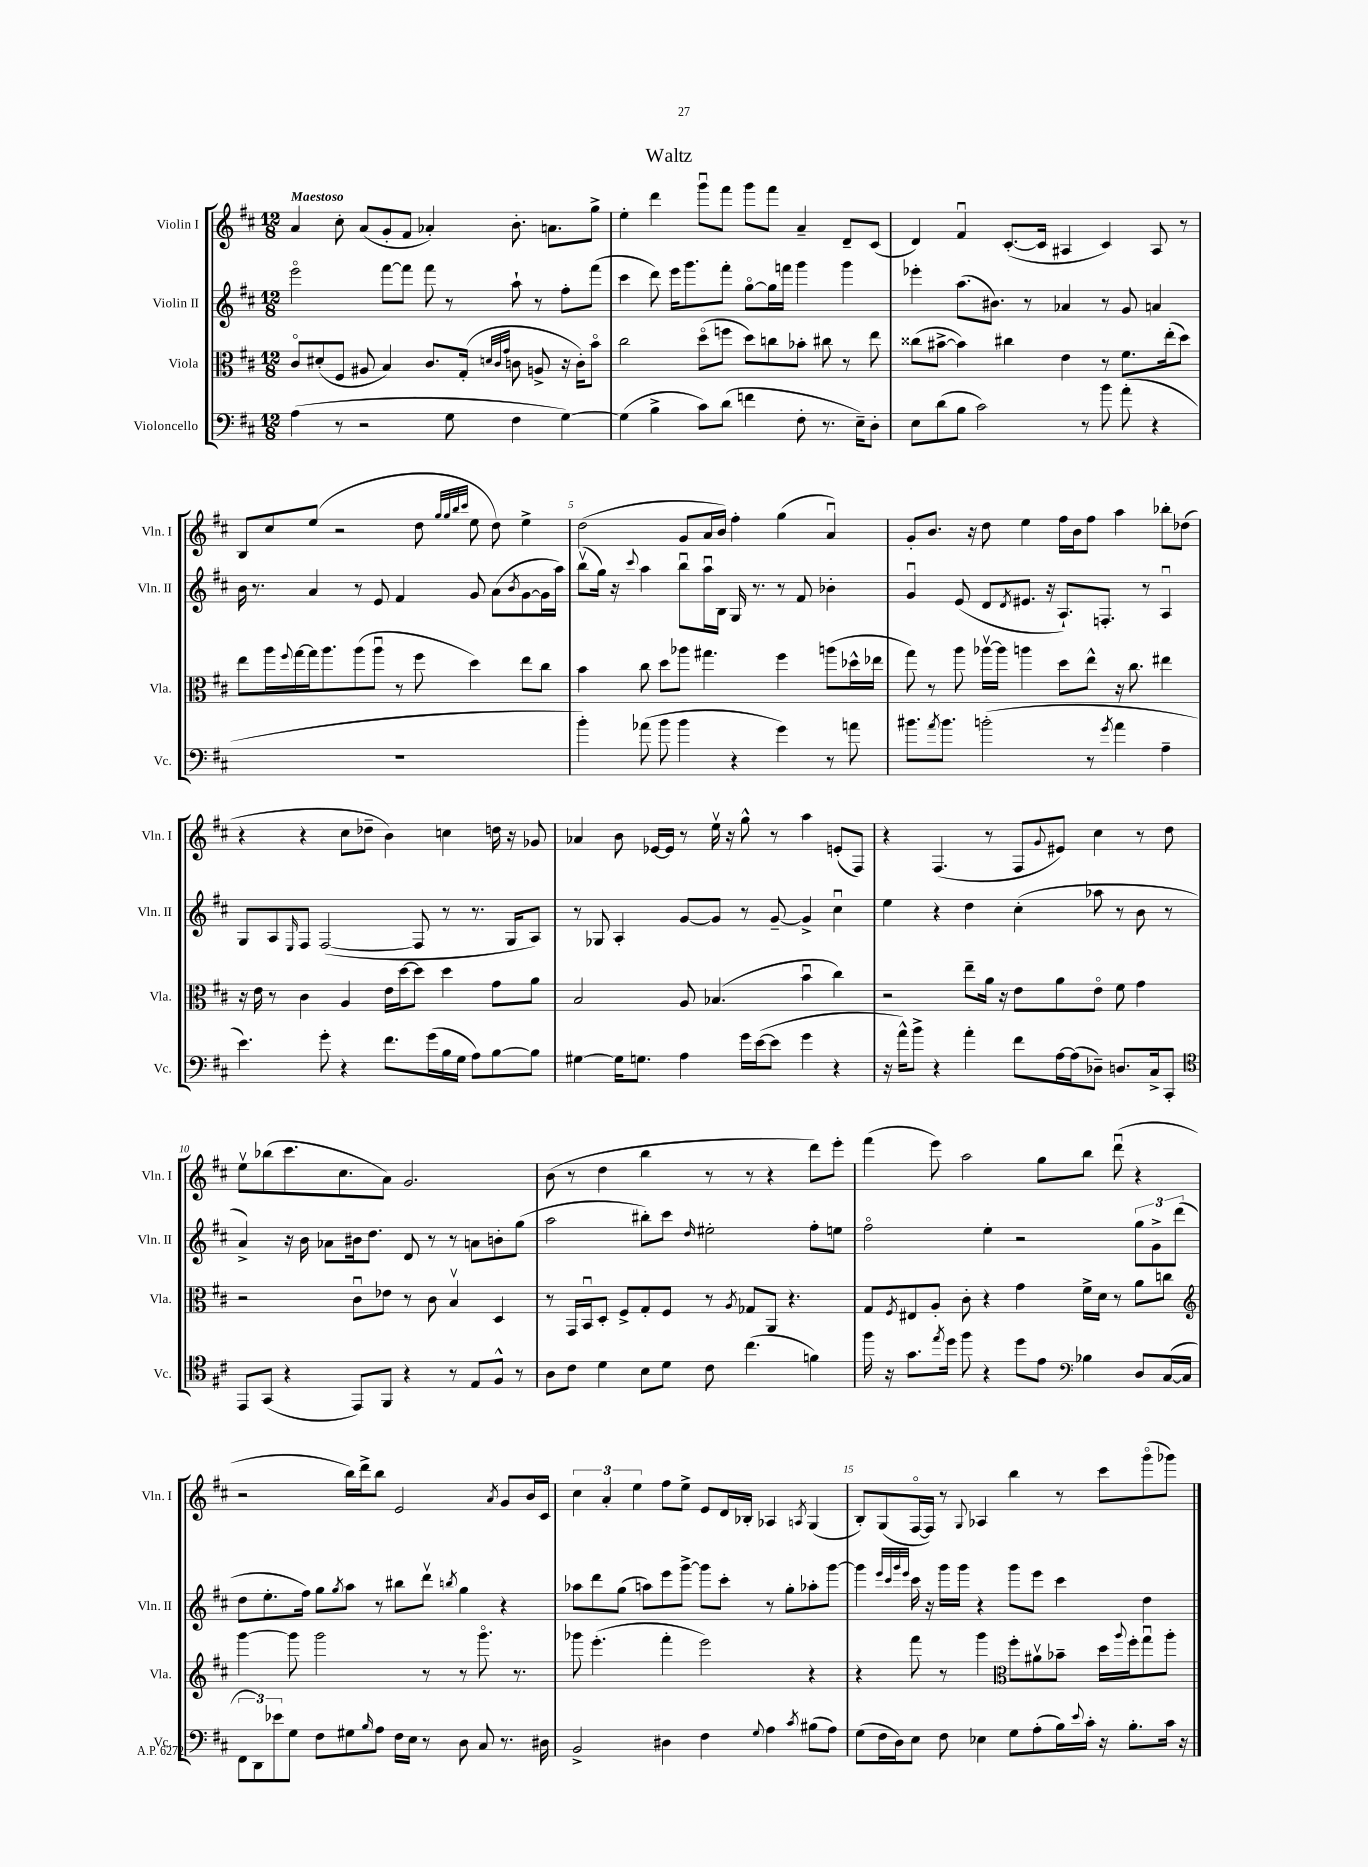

**kern	**kern	**kern	**kern
*part4	*part3	*part2	*part1
*staff4	*staff3	*staff2	*staff1
*I"Violoncello	*I"Viola	*I"Violin II	*I"Violin I
*I'Vc.	*I'Vla.	*I'Vln. II	*I'Vln. I
*clefF4	*clefC3	*clefG2	*clefG2
*k[f#c#]	*k[f#c#]	*k[f#c#]	*k[f#c#]
*M12/8	*M12/8	*M12/8	*M12/8
=1	=1	=1	=1
!	!	!	!LO:TX:a:B:t=Maestoso
(4A\	8c#/L	2eee\	4a/
.	(8d#X'/	.	.
8r	8F#/J	.	8cc#'\
2r	8A#X/	.	(8a/L
.	4B/)	[8fff#\L	8g'/
.	.	8fff#\J]	8f#/J
.	8.c#/L	8fff#\	4a-X'/)
8G\	.	8r	.
.	(16G'/Jk	.	.
.	32qqdn/LLL	.	.
.	32qqc#/	.	.
.	32qqg/JJJ	.	.
4F#\	8cn\	8aa`\	8.b'\
.	8An^/	8r	.
.	.	.	8.an\L
[4G\)	16r	8ff#'\L	.
.	16c'\KL)	.	.
.	8b\J	(8fff#\J	8gg^\J
=2	=2	=2	=2
(4G\]	2cc#\	4ccc#\	4ee'\
4B^\	.	8ddd\)	4ddd\
.	.	16eee\KL	.
.	.	8.ggg\	.
8c#\L)	(8dd\L	.	8gggu\L
(8d\J	8ffn\J	8fff#'\J	8fff#\J
4fn\	8dd\L)	[8gg\L	8ggg\L
.	8ccn\	16gg\L]	8fff#\J
.	.	16fffn\JJ	.
8F#'\	8b-X'\J	4ggg\	4a~/
8.r	8cc#X\	.	.
.	8r	4ggg\	8d~/L
16E~\KL)	.	.	.
8D'\J	8ee\	.	(8c#/J
=3	=3	=3	=3
8E\L	(8cc##X\L	4eee-X'\	4d/)
(8d\	[8b#X^\J	.	.
8B\J	4b#\])	(8.aa\L	4f#u/
2c#\)	.	.	.
.	.	8.b#X\J)	.
.	4cc#X\	.	([8.c#'/L
.	.	8r	.
.	.	.	16c#/Jk]
.	4e\	4a-X/	4A#X/
8r	.	.	.
8b\	8r	8r	4c#/)
(8a'\	8.f#\L	8g/	.
4r	.	4an/	8A#/
.	(16ee'\k	.	.
.	8dd\J)	.	8r
!!LO:LB:g=z
=4	=4	=4	=4
1.r	8ee\L	16b\	8B/L
.	.	8.r	.
.	16aa\L	.	8cc#/
.	8qqff#/	.	.
.	[16gg\	.	.
.	16gg\J]	4a/	(8ee/J
.	8.aa\	.	.
.	.	.	2r
.	(8aa\	8r	.
.	8aau\J	8e/	.
.	8r	4f#/	.
.	8ff#\	.	8dd\
.	.	.	32qqgg/LLL
.	.	.	32qqgg/
.	.	.	32qqbb/
.	.	.	32qqccc#/JJJ
.	4dd\)	8g/	8ee\
.	.	(8a\L	8dd\)
.	.	8qb/	.
.	8ee\L	[8g\	4ee^\
.	8cc#\J	16g\L]	.
.	.	16aa\JJ)	.
=5	=5	=5	=5
4b'\)	4b\	(8bbv\L	(2dd\
.	.	16gg\Jk)	.
.	.	16r	.
.	.	8qqccc#/	.
(8a-X\	8cc#\	4aa\	.
8b\	8dd\L	.	.
4b\	8aa-X\J	8bbu\L	8g/L
.	4.gg#X\	16aau\L	16a/L
.	.	16B\JJ	16b/JJ)
4r	.	16G/	4ff#'\
.	.	8.r	.
4g\)	4ff#\	8r	(4gg\
.	.	8f#/	.
8r	(8aan\L	4b-X'\	4au/)
8an\	16dd-X^^\L	.	.
.	16ee-X\JJ	.	.
=6	=6	=6	=6
8.b#X\L	8gg\)	4gu/	8g'/L
.	8r	.	8.b/J
8qa/	.	.	.
8.b#\J	.	.	.
.	8aa\	(8e/	.
.	.	.	16r
(2bn'\	[16aa-Xv\LL	8d/L	8dd\
.	16aa-\JJ]	.	.
.	.	8qd/	.
.	4aan\	8.e#X/J	4ee\
.	.	16r	.
.	8dd\L	8.A`/L)	16ff#\LL
.	.	.	16b\J
8r	8ee^^\J	.	8ff#\J
.	.	8.Fn'/J	.
8qg/	.	.	.
4a\	16r	.	4aa\
.	8.cc#\	.	.
.	.	8r	.
4A~\	4ee#X\	4Au/	8bb-X'\L
.	.	.	(8dd-X\J
!!LO:LB:g=z
=7	=7	=7	=7
4.e\)	16r	8G/L	4r
.	16e\	.	.
.	8r	8A/	.
.	.	16qqE/	.
.	4c#\	8F#/J	4r
8g'\	.	([2F#/	.
4r	4A/	.	8cc#\L
.	.	.	8dd-X~\J
8.f#\L	16e\LL	.	4b\)
.	[16dd\J	.	.
.	8dd\J]	8F#/]	.
(16g\L	.	.	.
16B\	4dd\	8r	4ccn\
16G\JJ	.	.	.
8A\L)	.	8.r	.
[8B\	8g\L	.	16ddn\
.	.	16G/KL	16r
8B\J]	8a\J	8A/J)	8g-X/
=8	=8	=8	=8
[4G#X\	2B/	8r	4a-X/
.	.	8G-X/	.
16G#\KL]	.	4A'/	8b\
8.Gn\J	.	.	.
.	.	.	[16e-X/LL
.	.	.	16e-/JJ]
4A\	8A/	[8g/L	8r
.	(4.B-X/	8g/J]	16eev\
.	.	.	16r
16g\LL	.	8r	8gg^^\
([16e\J	.	.	.
8e\J]	.	[8g~/	8r
4g\	4bu\	4g^/]	4aa\
4r	4cc#\)	4cc#u\	(8en'/L
.	.	.	8F#/J)
=9	=9	=9	=9
16r	2r	4ee\	4r
16a^^\KL)	.	.	.
8b^\J	.	.	.
4r	.	4r	(4.F#/
4a'\	8ee~\L	4dd\	.
.	16a\Jk	.	8r
.	16r	.	.
8f#\L	8e\L	(4cc#'\	8F#/L
.	.	.	8qqg/
[16A\L	8a\	.	8e#X/J)
(16A\J]	.	.	.
8D-X~\J)	8e\J	8aa-X\	4cc#\
8.Dn/L	8f#\	8r	.
.	4g\	8b\	8r
16C#^/k	.	.	.
8CC#'/J	.	8r	8dd\
!!LO:LB:g=z
=10	=10	=10	=10
*clefC4	*	*	*
8EE/L	2r	4a^/)	8eev\L
(8GG/J	.	.	(8bb-X\
4r	.	16r	8.ccc#\
.	.	16b\	.
.	.	8a-X\L	.
.	.	.	8.cc#\
8EE/L)	8c#u\L	16b#X\k	.
.	.	8.dd\J	.
8FF#/J	8e-X\J	.	8a\J)
4r	8r	8d/	2.g/
.	8c#\	8r	.
8r	4Bv/	8r	.
8E/L	.	8an\L	.
8F#^^/J	4D/	8bn'\	.
8r	.	(8gg\J	.
=11	=11	=11	=11
8A\L	8r	2aa\	(8b\
8c#\J	16GG/LL	.	8r
.	16BBu/J	.	.
4d\	8D'/J	.	4dd\
.	8F#^/L	.	.
8B\L	8G'/	8bb#X'\L)	4bb\
8d\J	8F#/J	8ccc#\J	.
.	.	16qqdd/	.
8c#\	8r	2ee#X'\	8r
.	8qA/	.	.
(4.cc#\	8G-X/L	.	8r
.	8AA/J	.	4r
.	4.r	.	.
4fn\)	.	8ff#'\L	8ddd\L)
.	.	8een\J	8eee'\J
=12	=12	=12	=12
16ff#\	8G/L	2ff#\	(4fff#\
16r	.	.	.
.	8qF#/	.	.
8.g\L	8E#X/	.	.
.	8A'/J	.	8eee\)
8qee/	.	.	.
16dd\Jk	.	.	.
8ff#\	8c#'\	.	2aa\
4r	4r	4ee'\	.
8dd\L	4g\	2r	.
8e\J	.	.	8gg\L
*clefF4	*	*	*
4B-X\	16f#^\LL	.	8bb\J
.	16d\JJ	.	.
.	8r	.	(8dddu\
8D/L	8a\L	12gg\L	4r
.	.	12g^\	.
([16C#/L	8ccn\J	.	.
.	.	(12ddd\J	.
16C#/JJ]	.	.	.
!!LO:LB:g=z
=13	=13	=13	=13
*	*clefG2	*	*
12FF#\L	[4ggg\	8dd\L	2r
12DD\)	.	.	.
.	.	8.ee'\	.
12e-X\	.	.	.
8G\J	8ggg\]	.	.
.	.	16ff#\Jk)	.
8F#\L	2ggg\	8gg\L	.
.	.	8qgg/	.
8G#X\	.	8aa\J	16bb\LL)
.	.	.	16ddd^\J
16qqB/	.	.	.
8A\J	.	8r	8bb\J
16F#\LL	.	8bb#X\L	2e/
16E\JJ	.	.	.
8r	8r	8dddv\J	.
.	.	8qbbn/	.
8D\	8r	4gg\	.
8C#/	8.ggg\	.	.
.	.	.	8qa/
8.r	.	4r	8g/L
.	8.r	.	.
.	.	.	16b/L
16D#X\	.	.	16c#/JJ
=14	=14	=14	=14
2BB^/	8ggg-X\	8aa-X\L	6cc#\
.	(4.eee'\	8ddd\	.
.	.	.	6a'/
.	.	(8gg\J	.
.	.	.	6ee\
.	.	8aan\L)	.
4D#X\	4fff#'\	8eee\	8ff#\L
.	.	[8ggg^\J	8ee^\J
4F#\	2eee\)	8ggg\L]	8e/L
.	.	8ccc#'\J	16d/L
.	.	.	16B-X'/JJ
8qqG/	.	.	.
4A\	.	8r	4A-X/
.	.	8gg'\L	.
8qc#/	.	.	8qAn/
(8B#X\L	4r	8aa-X'\	(4G/
8A\J)	.	[8ggg\J	.
=15	=15	=15	=15
(8G\L	4r	4ggg\]	8B'/L)
16F#\L	.	.	(8G/
16D\J)	.	.	.
.	.	32qqeee/LLL	.
.	.	32qqccc#/	.
.	.	32qqggg/	.
.	.	32qqeee/JJJ	.
8E\J	8fff#\	16ccc#\	[16F#/L
.	.	16r	16F#/JJ])
8F#\	8r	16ggg\LL	8r
.	.	16ggg\JJ	.
.	.	.	8qqG/
4E-X\	4ggg\	4r	4A-X/
*	*clefC3	*	*
8G\L	8ff#'\L	8ggg\L	4bb\
(8A'\	8a#Xv\	8eee\J	.
16B\L)	8b-X~\J	4ccc#\	8r
8qqe/	.	.	.
16c#'\JJ	.	.	.
16r	16dd\LL	.	8ccc#\L
.	8qqaa/	.	.
8.B'\L	16ff#'\J	.	.
.	8ggu\	4dd\	(8ggg\
16c#\Jk	8aa'\J	.	8ggg-X\J)
16r	.	.	.
==	==	==	==
*-	*-	*-	*-
